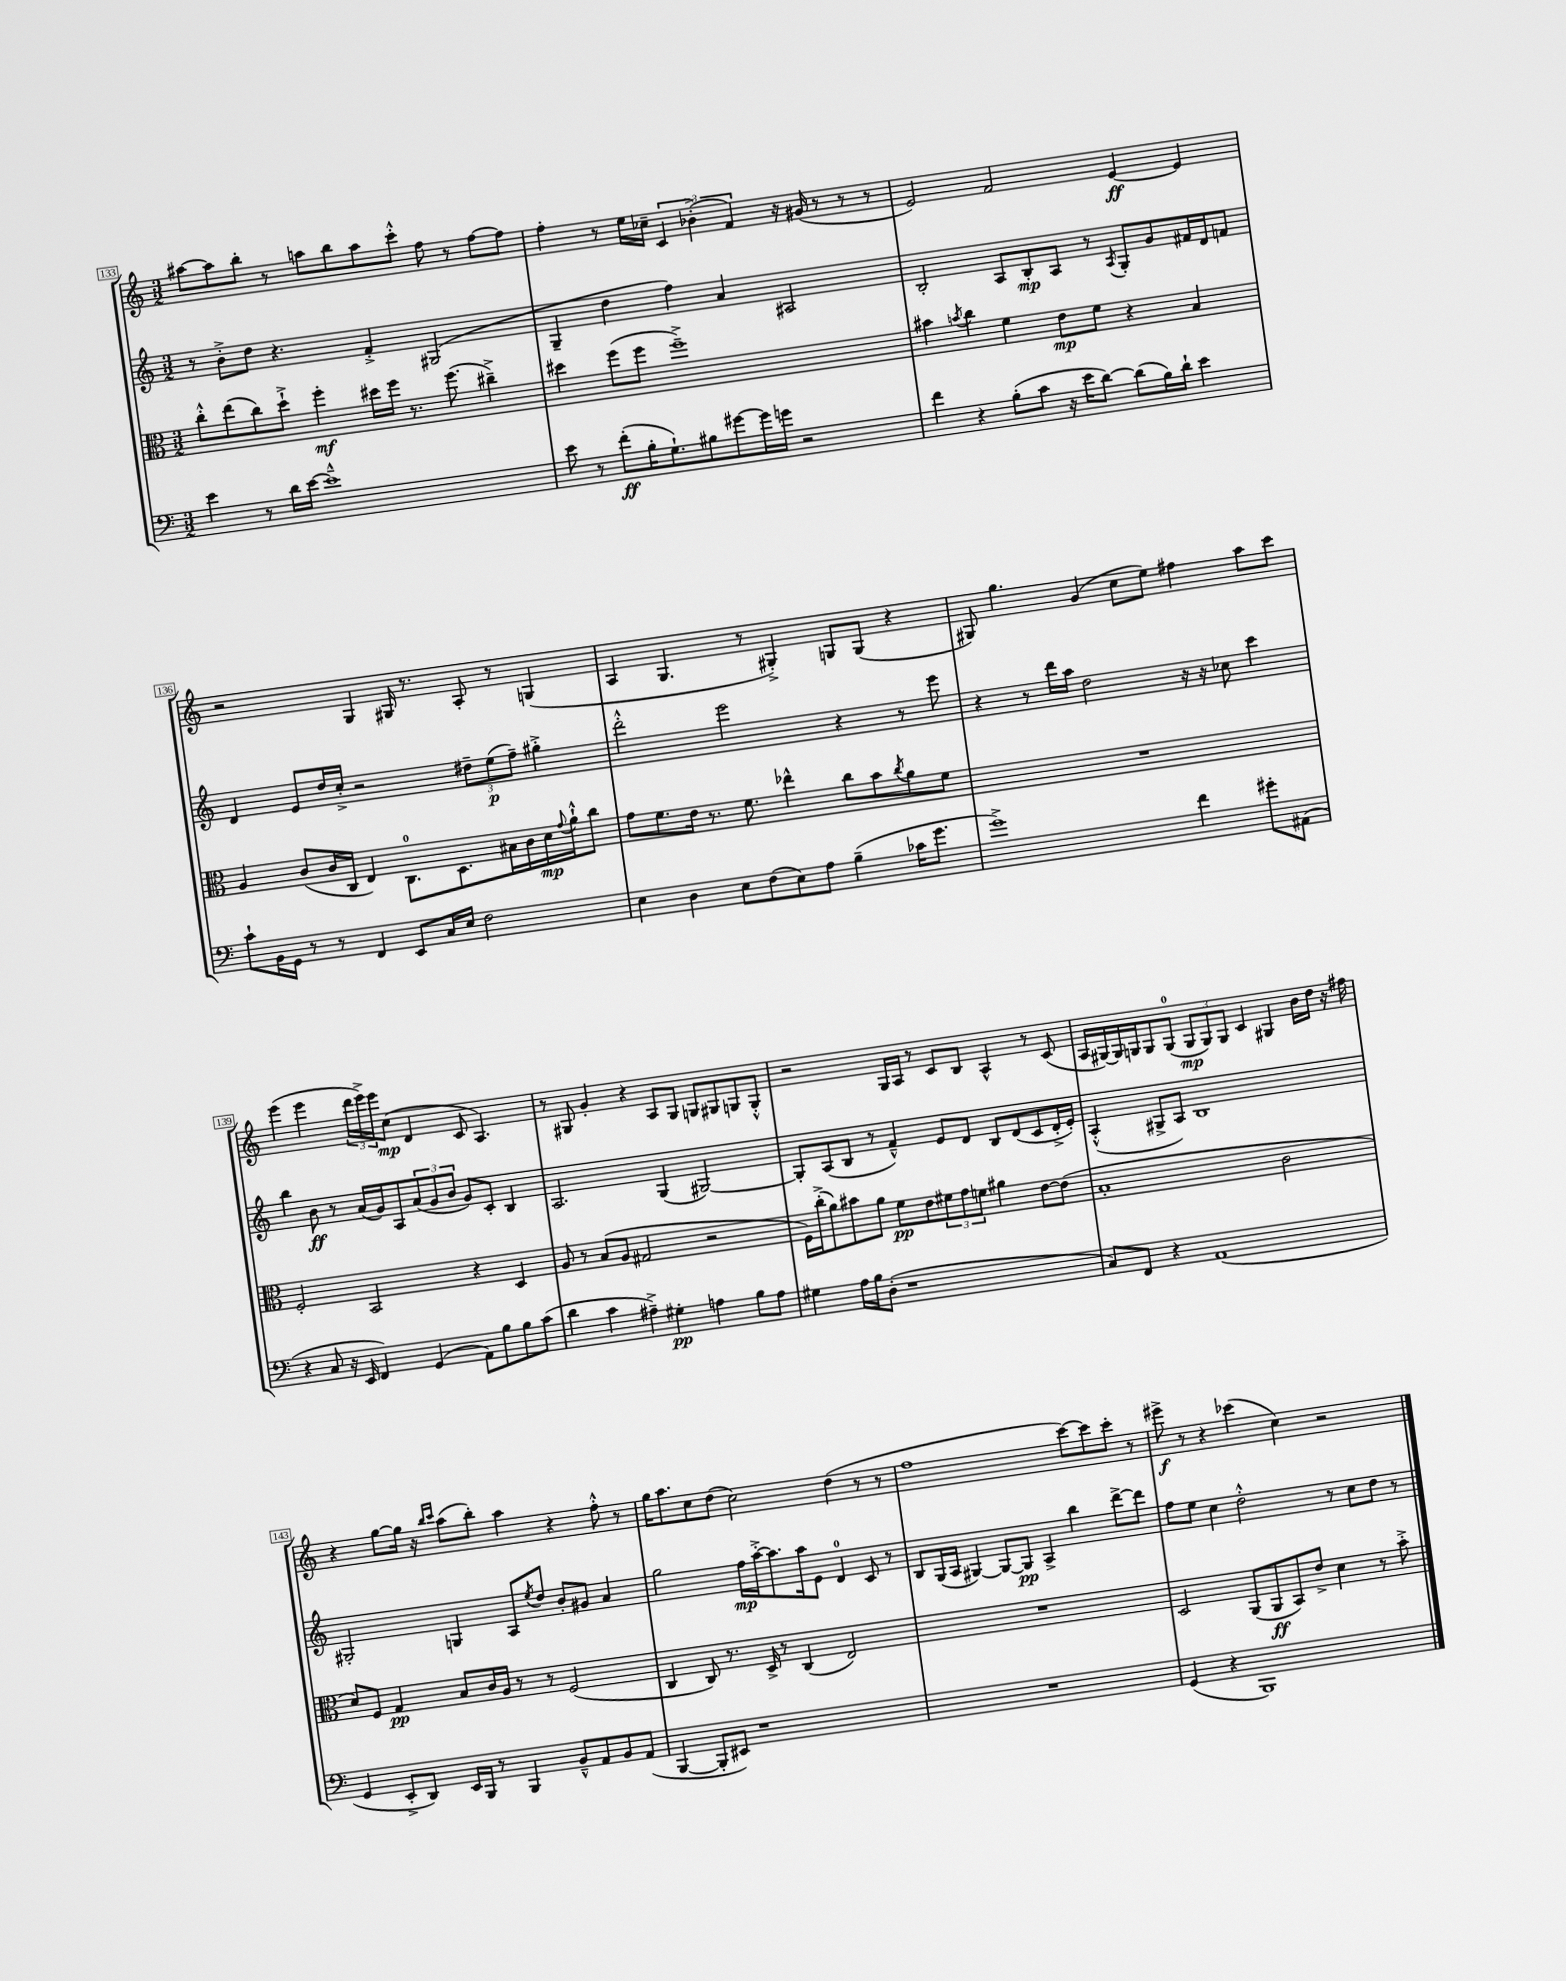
<<
\new StaffGroup <<
\new Staff = "s0" {
    \clef treble \key c \major \numericTimeSignature \time 3/2
    ais''8~ ais''8 b''8-. r8 a''8 b''8 a''8 c'''8-.-^ f''8 r8 f''8~ f''8 |
    f''4-. r8 e''16 ces''16-- \tuplet 3/2 { c'4 bes'4-.->( f'4) } r16 gis'16( r8 r8 r8 |
    e'2) f'2 e'4~\ff e'4 |
    r2 g4 gis16 r8. a8-. r8 g4( |
    a4 g4. r8 gis4-.->) g8 g8( r4 |
    gis8) g''4. g'4( c''8 e''8) fis''4 a''8 c'''8 |
    e'''4( e'''4 \tuplet 3/2 { d'''16 e'''16->) e'''16 } c''8\mp( d'4 c'8 a4.) |
    r8 gis8 g'4-. r4 a8 gis8 g8 gis8 g8 g8-.-^ |
    r2 g16 a16 r8 c'8 b8 a4-^ r8 c'8( |
    a16 gis16~) gis16 g16 g8 g8-0( \tuplet 3/2 { g8\mp g8) g8 } c'4 gis4 b'16 d''16 r16 fis''16 |
    r4 g''8~ g''16 r16 \grace { b''16 c'''16 } a''8( b''8-.) a''4 r4 f''8-.-^ r8 |
    g''16 a''8. c''8 d''8( c''2) d''4( r8 r8 |
    f''1 c'''8~) c'''8 c'''8-. r8 |
    eis'''8->\f r8 r4 ces'''4( c''4) r2 \bar "|." |
}
\new Staff = "s1" {
    \clef treble \key c \major \numericTimeSignature \time 3/2
    r8 b'8-.-> d''8 r4. f'4-.-> gis2( |
    g4-- d''4 f''4) a'4 ais2 |
    b2-. a8 b8-.\mp a8 r8 \acciaccatura { a8 } g8-. g'8 fis'16 d'16 f'8 |
    d'4 e'8 d''16 c''16-.-> r2 \tuplet 3/2 { dis''8-- e''8\p( f''8--) } gis''4-.-> |
    d'''2-.-^ e'''2 r4 r8 e'''8 |
    r4 r8 d'''16 a''16 d''2 r16 r16 ces''8 c'''4 |
    b''4 b'8\ff r8 a'16( g'16) a8 \tuplet 3/2 { a'8( g'8 b'8 } g'8) c'8-. b4 |
    a2. g4( gis2~) |
    gis8-. a8( b8 r8 f'4---^) e'8 d'8 b8 d'8( c'8 d'16-.-> e'16-.) |
    a4-.-^( gis8-> a8) b1 |
    gis2-. g4 a8 \acciaccatura { e''8 } d''8 b'8-. gis'8 a'4 |
    g''2 f''16\mp a''16~-.-> a''8. a''16 e'8 d'4-0 c'8 r8 |
    b8 g16( a16 gis4~) gis8~ gis8\pp a4-> b''4 d'''8~-> d'''8 |
    f''8 e''8 c''4 d''2-.-^ r8 c''8 d''8 r8 \bar "|." |
}
\new Staff = "s2" {
    \clef alto \key c \major \numericTimeSignature \time 3/2
    c''8-.-^ e''8( c''8) d''8-!-> f''4-.\mf dis''16 f''16 r8. f''8.( cis''4--->) |
    dis''4 f''8( f''8 f''1--->) |
    bis'4 \acciaccatura { b'8 } c''4 f'4 e'8\mp f'8 r4 b4 |
    a4 c'8( c'16 c16 e4) c8.-0 d8. bis16 c'16 d'16\mp \appoggiatura { g'8 } a'16-!-^ c''8 |
    g'8 f'8. e'16 r8. f'8. ees''4-^ c''8 b'8 \acciaccatura { c''8 } a'8 f'8 |
    R1. |
    f2-. b,2 r4 d4 |
    a8 r8 b8( a8 gis2 r2 |
    f16) c''16-.->( a'8) bis'8 a'8 f'8\pp e'8 \tuplet 3/2 { fis'8 g'8 f'8 } ais'4 e'8~ e'8( |
    b1-. c'2 |
    d'8) f8 g4\pp b8 c'16 a16 r8 r8 f2( |
    c4 c8) r8. d16-> r8 c4( e2) |
    R1. |
    d2 a,8( a,8\ff b,8) e'8-> d'4 r8 b'8-.-> \bar "|." |
}
\new Staff = "s3" {
    \clef bass \key c \major \numericTimeSignature \time 3/2
    e'4 r8 d'16 e'16~ e'1---^ |
    e'8 r8 f'8-.\ff( b16-. g8.-!) bis8 gis'8~ gis'16 g'16 r2 |
    f'4 r4 b8-.( c'8 r16 e'16 d'8~) d'8( b16) d'16-! e'4 |
    c'8-! b,16 g,16 r8 r8 f,4 e,8 c16 e16 f2 |
    e4 d4 e8 f8( e8) a8 b4--( ces'16 g'8. |
    g'1->) f'4 gis'8-. ais,8( |
    r4 c8 r16 e,16 f,4) g,4( a,8) b8 b8 c'8( |
    d'4 c'4 ais4--->) gis4-.\pp a4 b8 a8 |
    gis4 a16 b16 d8-.( r1 |
    c8) f,8 r4 a,1( |
    g,4 e,8-.-> d,8) e,16 b,,16 r8 b,,4 b,8---^ a,8 b,8 a,8( |
    b,,4~ b,,8-. eis,8) r1 |
    R1. |
    g,4( r4 b,,1) \bar "|." |
}
>>
>>
\layout { \context { \Score currentBarNumber = #133 \override BarNumber.stencil = #(make-stencil-boxer 0.1 0.3 ly:text-interface::print) } }
